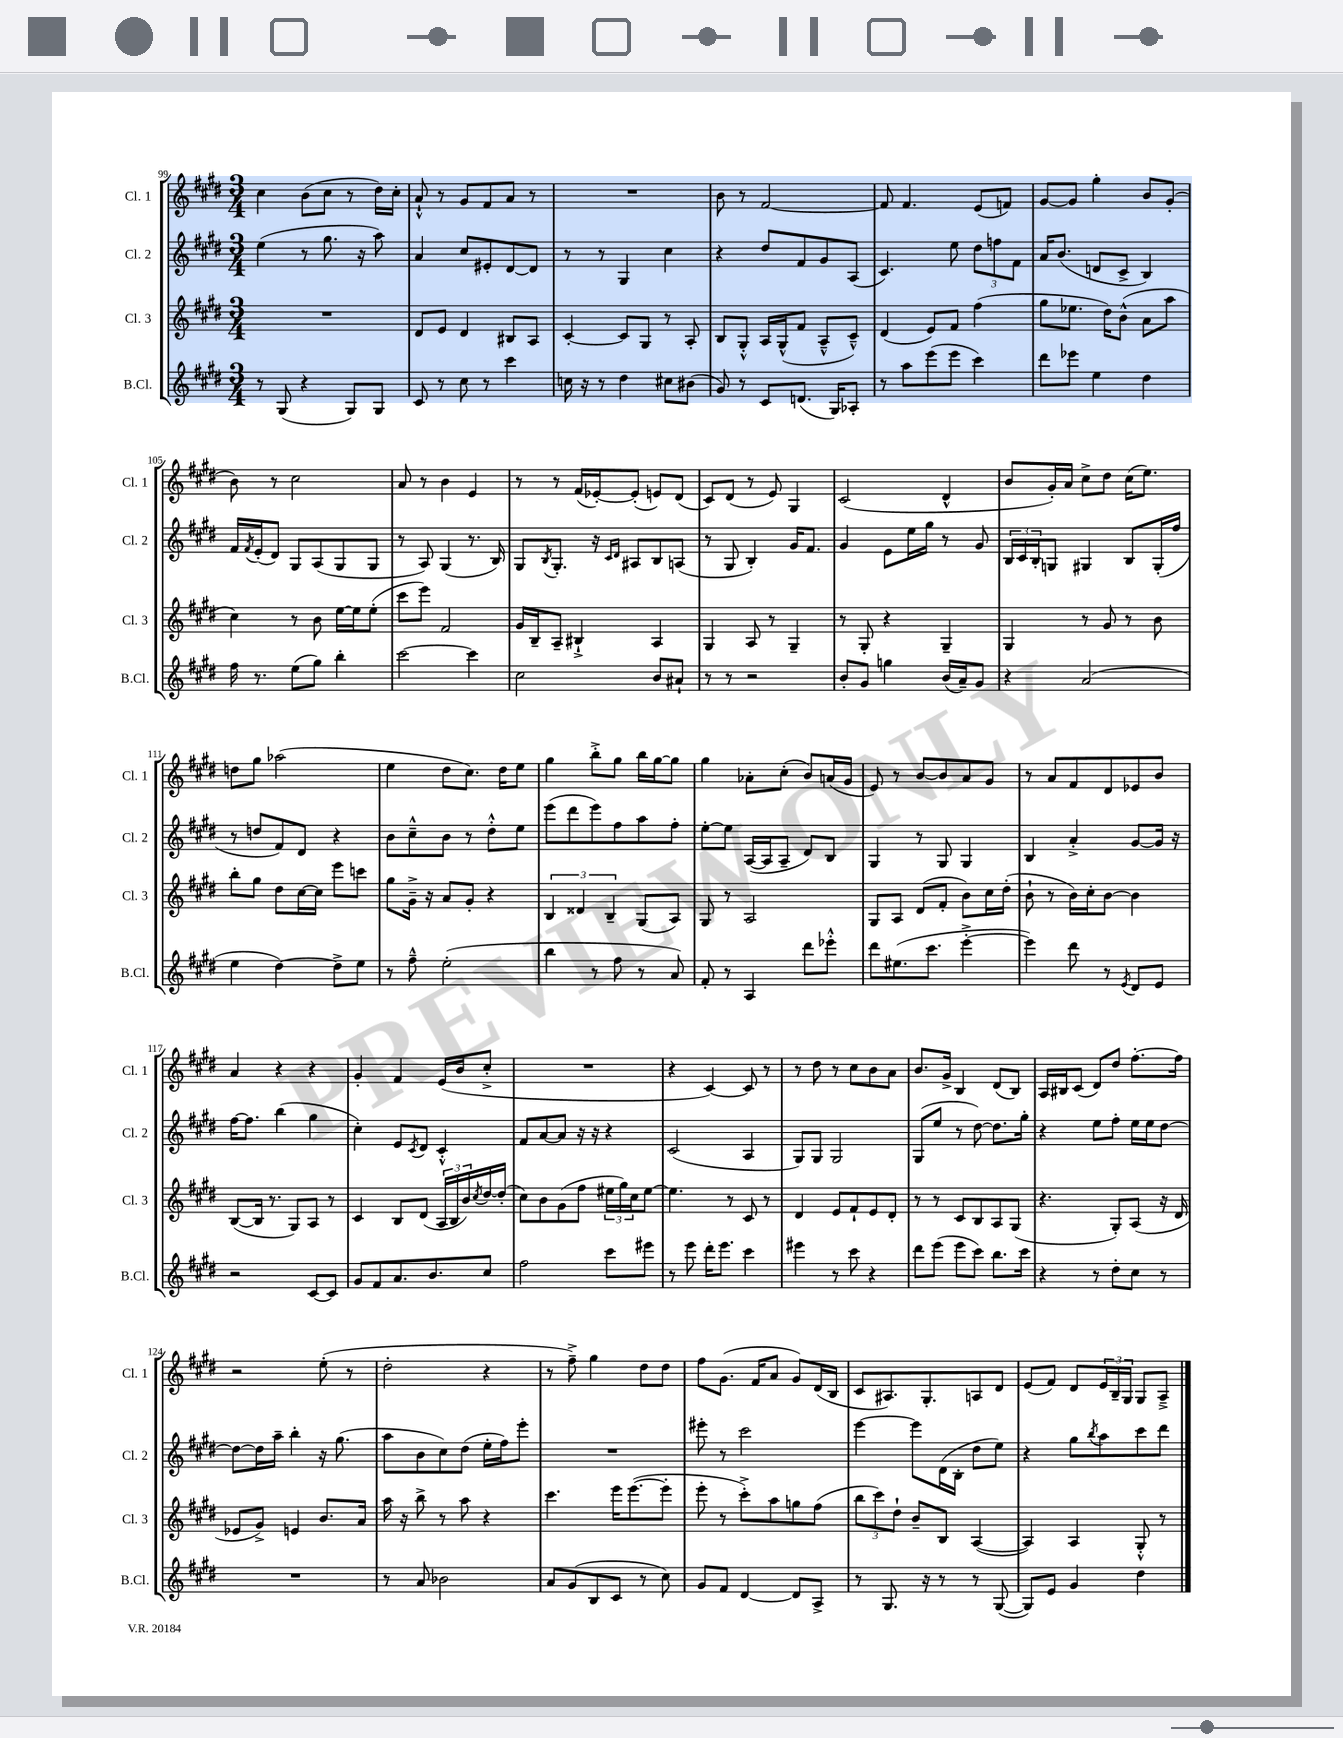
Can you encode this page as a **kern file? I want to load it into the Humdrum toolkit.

**kern	**kern	**kern	**kern
*part4	*part3	*part2	*part1
*staff4	*staff3	*staff2	*staff1
*I"B.Cl.	*I"Cl. 3	*I"Cl. 2	*I"Cl. 1
*I'B.Cl.	*I'Cl. 3	*I'Cl. 2	*I'Cl. 1
*clefG2	*clefG2	*clefG2	*clefG2
*k[f#c#g#d#]	*k[f#c#g#d#]	*k[f#c#g#d#]	*k[f#c#g#d#]
*M3/4	*M3/4	*M3/4	*M3/4
=99	=99	=99	=99
8r	2.r	(4ee\	4cc#\
(8G#/	.	.	.
4r	.	8r	(8b\L
.	.	8.gg#\	8cc#\J
8G#/L)	.	.	8r
.	.	16r	.
8G#/J	.	8aa\)	16dd#\LL)
.	.	.	16cc#'\JJ
=100	=100	=100	=100
8c#/	8d#/L	4a/	8a`^^/
8r	8e/J	.	8r
8cc#\	4d#/	8cc#/L	8g#/L
8r	.	8e#X'/	8f#/
4ccc#\	8B#X/L	[8d#/	8a/J
.	8A/J	8d#/J]	8r
=101	=101	=101	=101
16ccn\	[4c#'/	8r	2.r
16r	.	.	.
8r	.	8r	.
4dd#\	8c#/L]	4G#/	.
.	8G#/J	.	.
8cc#X\L	8r	4cc#\	.
(8b#X\J	8A'/	.	.
=102	=102	=102	=102
8g#/)	8B/L	4r	8b\
8r	8G#'^^/J	.	8r
8c#/L	16A/LL	8dd#/L	[2f#/
.	(16G#^^/J	.	.
(8.dn/J	8f#/J	8f#/	.
.	8A~^^/L	8g#/	.
16G#/KL)	.	.	.
8A-X'/J	8c#~^^/J)	(8A/J	.
=103	=103	=103	=103
8r	(4d#/	4.c#/)	8f#/]
8aa\L	.	.	4.f#/
(8eee\	8e/L)	.	.
8eee\J	8f#/J	8ee\	.
4ccc#\)	(4ff#\	12dd#\L	(8e/L
.	.	12ffn\	.
.	.	.	8fn/J)
.	.	12f#\J	.
=104	=104	=104	=104
8ddd#\L	8gg#\L	16a/KL	[8g#/L
.	.	(8.b/J	.
8eee-X\J	8.ee-X\J	.	8g#/J]
4ee\	.	8dn/L	4gg#'\
.	16dd#\KL)	.	.
.	(8b^^\J	8c#^/J	.
4dd#\	8a\L	4B/)	8b/L
.	8aa\J	.	(8g#'/J
!!LO:LB:g=z
=105	=105	=105	=105
16ff#\	4cc#\)	16f#/LL	8b\)
.	.	8qf#/	.
8.r	.	(16e'/J	.
.	.	8d#/J)	8r
(8ee\L	8r	8G#/L	2cc#\
8gg#\J)	8b\	(8A/	.
4bb'\	[16ee\LL	8G#/	.
.	16ee\J]	.	.
.	(8ee'\J	8G#/J	.
=106	=106	=106	=106
[2ccc#\	8ccc#\L	8r	8a/
.	8eee\J)	8A/)	8r
.	2f#/	(4G#/	4b\
4ccc#\]	.	8.r	4e/
.	.	16B/)	.
=107	=107	=107	=107
2cc#\	16g#/LL	8G#/L	8r
.	16B~/J	.	.
.	.	8qB/	.
.	8A~/J	8.G#'/J	8r
.	4B#X`^/	.	(16f#/LL
.	.	16r	[16e-X'/J)
.	.	16qqc#/LL	.
.	.	16qqd#/JJ	.
.	.	8A#X/L	(8e-'/J]
8b/L	4A/	8B/	8en/L)
8a#X`/J	.	(8An/J	(8d#/J
=108	=108	=108	=108
8r	4G#/	8r	8c#/L)
8r	.	8G#/	(8d#/J
2r	8A/	4B'/)	8r
.	8r	.	8e/)
.	4G#~/	16g#/KL	4G#/
.	.	8.f#/J	.
=109	=109	=109	=109
8b'/L	8r	4g#/	(2c#/
8g#/J	8G#'/	.	.
4ggn\	4r	8e\L	.
.	.	16ee\L	.
.	.	16gg#\JJ	.
(16b/LL	4G#~/	8r	4d#^^/
16a~/J)	.	.	.
8g#/J	.	8g#/	.
=110	=110	=110	=110
4r	4G#/	24B/LL	8b/L
.	.	24c#/	.
.	.	24B'/J	.
.	.	8Gn/J	16g#'/L)
.	.	.	16a/JJ
(2a/	8r	4G#X/	8cc#^\L
.	8g#/	.	8dd#\J
.	8r	8B/L	(16cc#\KL
.	.	.	8.ee\J)
.	8b\	(16G#'/L	.
.	.	16ff#/JJ	.
!!LO:LB:g=z
=111	=111	=111	=111
4ee\	8bb'\L	8r	8ddn\L
.	8gg#\J	8ddn/L	8gg#\J
[4dd#\)	8dd#\L	8f#/)	(2aa-X\
.	[16cc#\L	8d#/J	.
.	16cc#\JJ]	.	.
8dd#^\L]	8eee\L	4r	.
8ee\J	8cccn\J	.	.
=112	=112	=112	=112
8r	8gg#\L	8b\L	4ee\
8ff#~^^\	16g#~^\Jk	8cc#~^^\	.
.	16r	.	.
(2ee'\	8a/L	8b\J	8dd#\L
.	8g#'/J	8r	8.cc#\J)
.	4r	8dd#'^^\L	.
.	.	.	16dd#\KL
.	.	8ee\J	8ee\J
=113	=113	=113	=113
4bb\	6B/	(8eee\L	4gg#\
.	.	8ddd#\	.
.	6d##X/	.	.
8r	.	8eee\)	8bb'^\L
.	6B~/	.	.
8ff#\	.	8ff#\	8gg#\J
8r	(8G#/L	8aa\	16bb\LL
.	.	.	[16gg#\J
8a/)	8A/J)	8ff#'\J	8gg#\J]
=114	=114	=114	=114
8f#'/	8G#/	[8ee'\L	4gg#\
8r	8r	8ee\J]	.
4A/	2A/	([16A/LL	8a-X'\L
.	.	16A/J]	.
.	.	8A~/J	(8cc#'\J
8ddd#\L	.	8d#/L)	8b/L)
8eee-X'^^\J	.	8B/J	(16an/L
.	.	.	16g#/JJ
=115	=115	=115	=115
8ddd#\L	8G#/L	4G#/	8e/)
(8.ee#X\	8A/J	.	8r
.	(8d#/L	8r	[8b/L
8.ccc#\J	.	.	.
.	8f#'/J	8G#/	8b/]
[4eee'^\	8b\L)	4G#/	8a/
.	16cc#\L	.	8g#/J
.	(16dd#'\JJ	.	.
=116	=116	=116	=116
4eee\])	8b`\	4B/	8r
.	8r	.	8a/L
8ddd#\	16b\LL)	4a'^/	8f#/
.	16cc#'\J	.	.
8r	[8b\J	.	8d#/
8qe/	.	.	.
8d#/L	4b\]	[8g#/L	8e-X/
8e/J	.	16g#/Jk]	8b/J
.	.	16r	.
!!LO:LB:g=z
=117	=117	=117	=117
2r	([8B/L	[16ff#\KL	4a/
.	.	8.ff#\J]	.
.	16B/Jk]	.	.
.	8.r	.	.
.	.	(4bb\	4r
.	8G#/L)	.	.
[8c#/L	8A/J	4gg#\	4r
8c#/J]	8r	.	.
=118	=118	=118	=118
8g#/L	4c#/	4cc#'\)	4g#'/
8f#/	.	.	.
8.a/	8B/L	8e/L	4f#/
.	.	8qc#/	.
.	(8d#/J	8d#/J	.
8.b/	.	.	.
.	24A/LL	4c#'^^/	(16e/LL
.	24B/	.	.
.	.	.	16b/J
.	24b/)	.	.
.	8qcc#/	.	.
8cc#/J	[16dd#/	.	8cc#'^/J
.	(16dd#'/JJ]	.	.
=119	=119	=119	=119
2ff#\	8cc#\L)	8f#/L	2.r
.	8b\	[8a/	.
.	(8g#\	8a/J]	.
.	8ff#\J	16r	.
.	.	16r	.
8ccc#\L	24ee#X\LL	4r	.
.	24gg#\)	.	.
.	24cc#\J	.	.
8eee#X\J	[8ee#\J	.	.
=120	=120	=120	=120
8r	4.ee#\]	(2c#/	4r
8eee\	.	.	.
16ddd#'\KL	.	.	[4c#/)
8.eee\J	.	.	.
.	8r	.	.
4ccc#\	8c#/	4A/	8c#/]
.	8r	.	8r
=121	=121	=121	=121
4eee#X\	4d#/	8G#/L)	8r
.	.	8G#/J	8dd#\
8r	8e/L	2G#/	8r
8ccc#\	8f#`/	.	8cc#\L
4r	8e/	.	8b\
.	8d#'/J	.	8a\J
=122	=122	=122	=122
8ddd#\L	8r	(8G#/L	8.b/L
(8eee\J	8r	8ee/J	.
.	.	.	16g#^/Jk
8eee\L	8c#/L	8r	4B/
8ccc#\J)	8B/	[8dd#\)	.
8.bb\L	8A/	8.dd#\L]	(8d#/L
.	(8G#/J	.	8B/J)
16ccc#\Jk	.	16gg#'\Jk	.
=123	=123	=123	=123
4r	4.r	4r	16A/LL
.	.	.	16B#X/J
.	.	.	(8c#/J
8r	.	8ee\L	8d#/L)
8dd#'\L	8G#'/L)	8ff#'\J	8dd#/J
8cc#\J	(8A/J	16ee\LL	[8.ff#'\L
.	.	16ee\J	.
8r	16r	[8dd#\J	.
.	16d#/	.	16ff#\Jk]
!!LO:LB:g=z
=124	=124	=124	=124
2.r	8e-X/L	8dd#\L_	2r
.	8g#^/J)	16dd#\L]	.
.	.	16aa~\JJ	.
.	4en/	4bb'\	.
.	8.b/L	16r	(8ee'\
.	.	(8.gg#\	.
.	.	.	8r
.	16a/Jk	.	.
=125	=125	=125	=125
8r	16aa\	8aa\L	2dd#'\
.	16r	.	.
8a/	8bb^\	8b\	.
2b-X\	8r	8cc#\)	.
.	8aa\	(8dd#\J	.
.	4r	16ee'\LL	4r
.	.	16ff#\J)	.
.	.	8eee'\J	.
=126	=126	=126	=126
8a/L	4.ccc#\	2.r	8r
(8g#/	.	.	8ff#~^\)
8B/	.	.	4gg#\
8c#/J	16eee\KL	.	.
.	([8.eee\	.	.
8r	.	.	8dd#\L
8cc#\)	8eee'\J]	.	8dd#\J
=127	=127	=127	=127
8g#/L	8eee'\	8eee#X'\	8ff#\L
8f#/J	8r	8r	(8.g#\J
[4d#/	8ccc#'^\L)	2ccc#\	.
.	.	.	16f#/KL
.	8aa\	.	8a/J
8d#/L]	8ggn\	.	8g#/L)
8A^/J	(8ff#\J	.	(16d#/L
.	.	.	16B/JJ
=128	=128	=128	=128
8r	12bb\L	[4eee\	8c#/L
.	12ccc#\)	.	.
8.G#/	.	.	8.A#X/)
.	12dd#`\J	.	.
.	8b~/L	8eee\L]	.
16r	.	.	8.G#'/
8r	8B/J	(16d#\L	.
.	.	16B'\JJ	.
8r	([4A/	8dd#\L	8An/
([8G#/	.	8ee\J)	8d#/J
=129	=129	=129	=129
8G#/L])	4A/])	4r	(8e/L
8e/J	.	.	8f#/J)
4g#/	4A/	8gg#\L	8d#/L
.	.	8qbb/	.
.	.	8aa\	24e/L
.	.	.	24B~/
.	.	.	24G#/JJ
4dd#\	8G#'^^/	8ccc#\	8G#/L
.	8r	8ddd#\J	8A~^/J
==	==	==	==
*-	*-	*-	*-
